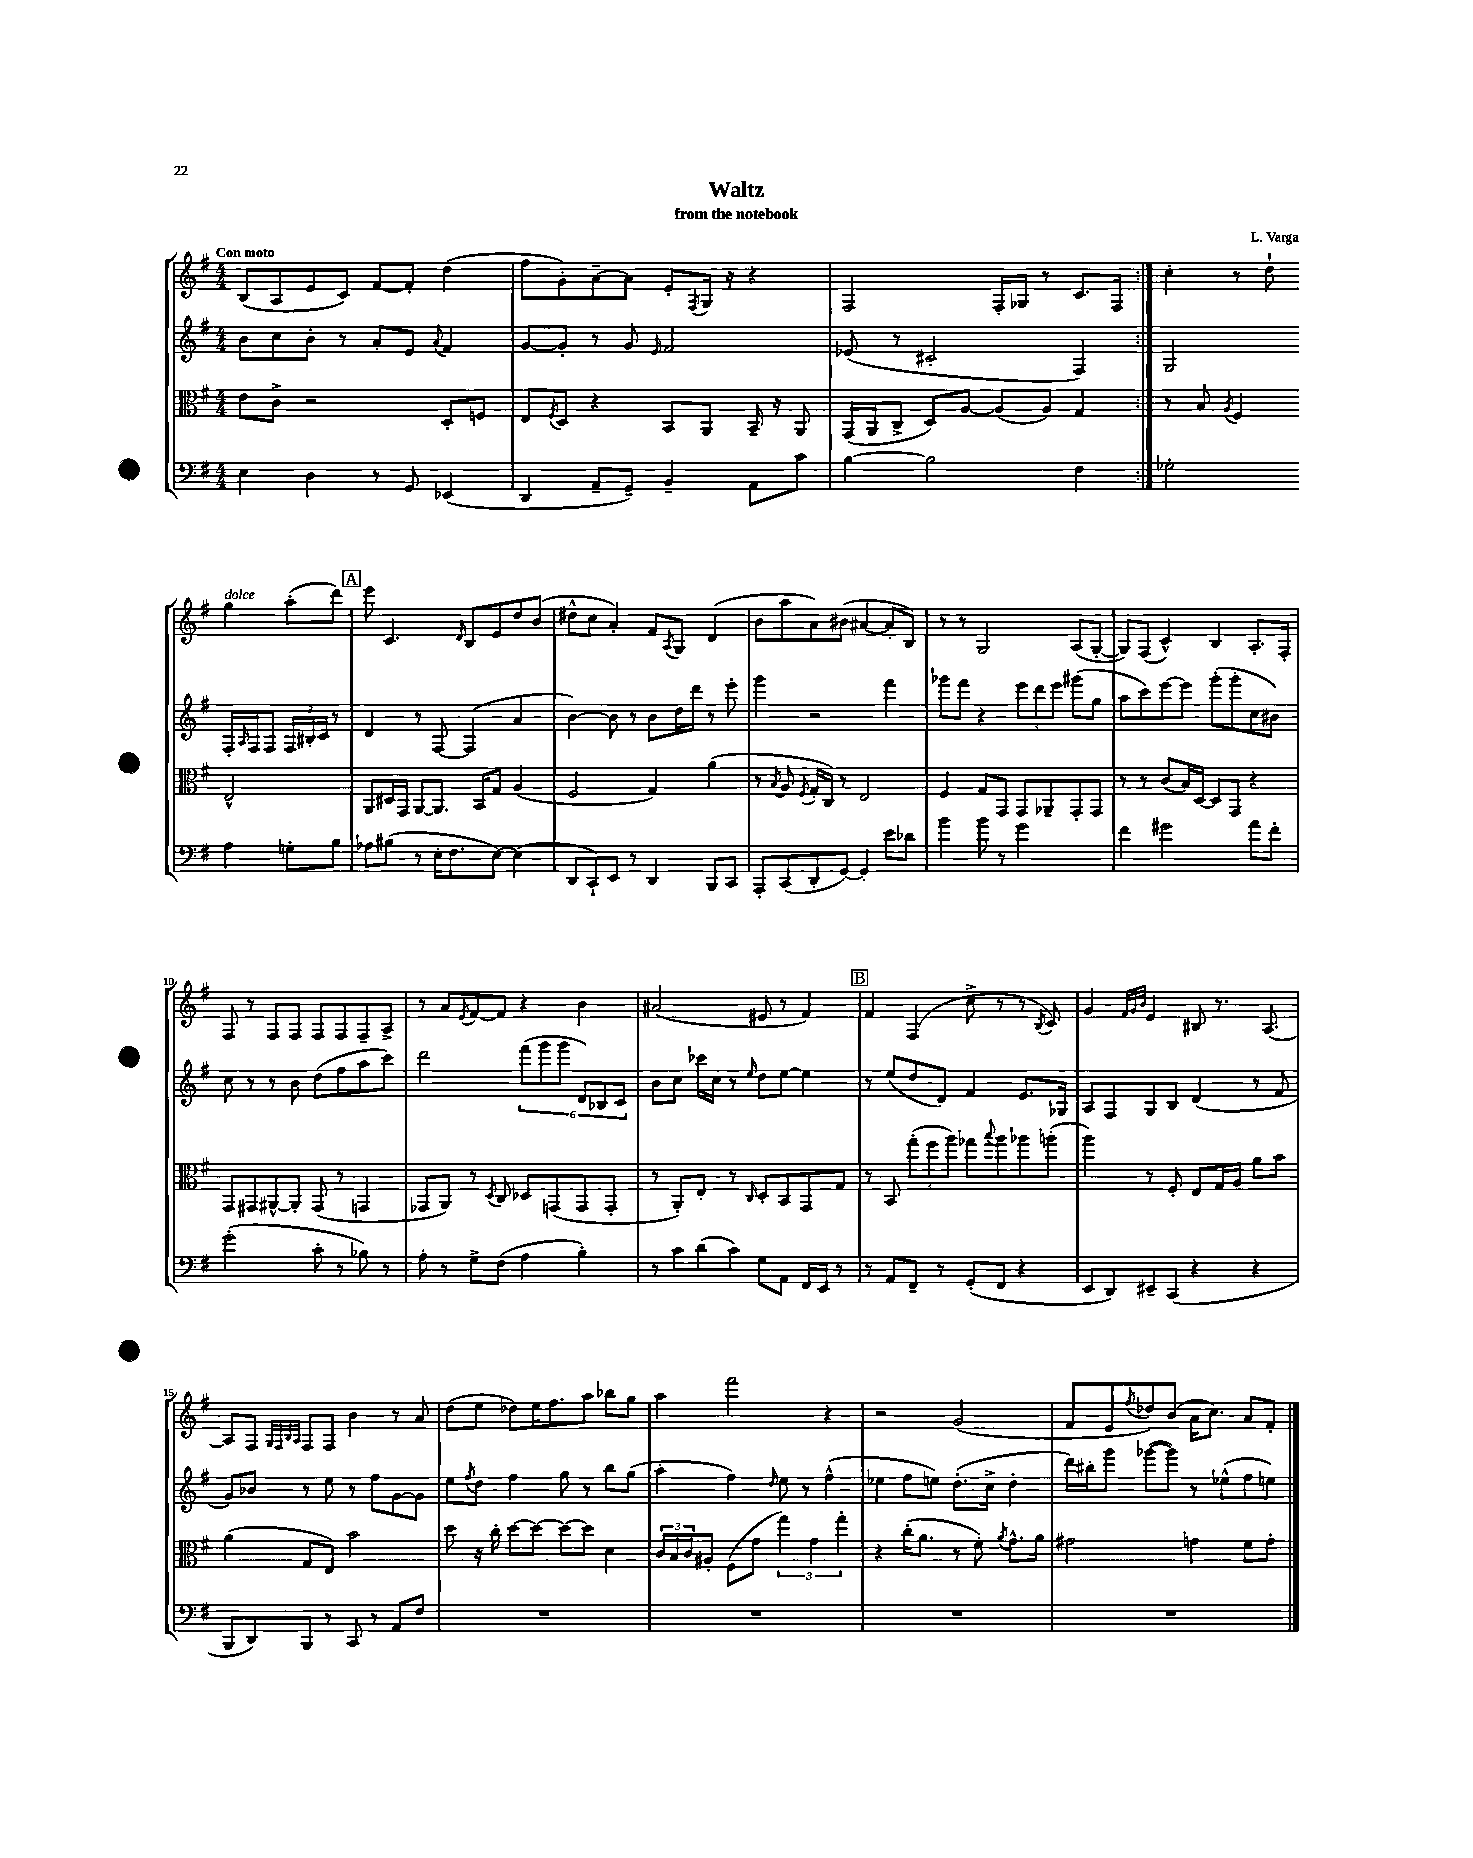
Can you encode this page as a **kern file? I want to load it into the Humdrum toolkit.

**kern	**kern	**kern	**kern
*part4	*part3	*part2	*part1
*staff4	*staff3	*staff2	*staff1
*clefF4	*clefC3	*clefG2	*clefG2
*k[f#]	*k[f#]	*k[f#]	*k[f#]
*M4/4	*M4/4	*M4/4	*M4/4
=1	=1	=1	=1
!	!	!	!LO:TX:a:B:t=Con moto
4E\	8e\L	8b\L	(8B/L
.	8c^\J	8cc\	8A/
4D\	2r	8b'\J	8e/
.	.	8r	8c/J)
8r	.	8a'/L	[8f#/L
8GG/	.	8e/J	8f#'/J]
.	.	8qqa/	.
(4EE-X/	8D'/L	4f#/	(4dd\
.	8Fn/J	.	.
=2	=2	=2	=2
4DD/	8E/L	[8g/L	8ff#\L
.	8qF#/	.	.
.	8D/J	8g'/J]	8g'\)
8AA~/L	4r	8r	[8a~\
8GG~/J)	.	8g/	8a\J]
.	.	16qqe/	.
4BB~/	8BB/L	2f#/	8e'/L
.	.	.	8qF#/
.	8AA/J	.	16G/Jk
.	.	.	16r
8AA\L	16BB~/	.	4r
.	16r	.	.
8c\J	8AA/	.	.
=3	=3	=3	=3
[4B\	(16GG/LL	(8e-X/	2F#/
.	16AA/J	.	.
.	8C^/J	8r	.
2B\]	8D/L)	2c#X'/	.
.	[8A/J	.	.
.	(8A/L]	.	16F#'/LL
.	.	.	16G-X/JJ
.	8A/J)	.	8r
4F#\	4G/	4F#/)	8.c/L
.	.	.	16F#/Jk
=4:|!	=4:|!	=4:|!	=4:|!
2G-X'\	8r	2G/	4cc'\
.	8B/	.	.
.	8qA/	.	.
.	4F#/	.	8r
.	.	.	8dd`\
!	!	!	!LO:TX:a:i:t=dolce
4A\	2E^^/	16F#'/LL	4gg\
.	.	16qqA/	.
.	.	16F#/J	.
.	.	8F#/J	.
8Gn'\L	.	24F#/LL	(8aa'\L
.	.	24B#X'/	.
.	.	24c/JJ	.
8B\J	.	8r	8ddd\J)
!!LO:LB:g=z
!!LO:REH:place=s1:t=A
=5	=5	=5	=5
8A-X\L	8AA/L	4d/	8eee\
(8B#X\J	16D#X/L	.	4.c/
.	16GG/JJ	.	.
8r	[8AA/L	8r	.
16E'\KL	8.AA/J]	[8F#/	.
8.F#\	.	.	.
.	.	.	16qqd/
.	.	(4F#/]	8B/L
.	16BB/KL	.	.
[8E\J)	8G/J	.	8e/
(4E\]	(4A/	4a/	8dd/
.	.	.	(8b/J
=6	=6	=6	=6
8DD/L	2F#/	[4b\)	8dd#X^^\L
8CC`/)	.	.	8cc\J
8EE/J	.	8b\]	4a'/)
8r	.	8r	.
4DD/	4G/)	8b\L	8f#/L
.	.	.	8qA/
.	.	16dd\L	8G/J
.	.	16ddd\JJ	.
8BBB/L	(4a\	8r	(4d/
8CC/J	.	8eee'\	.
=7	=7	=7	=7
8AAA'/L	8r	4ggg\	8b\L
.	8qB/	.	.
(8CC/	8A/	.	8aa\
.	8qF#/	.	.
8DD'/	16G'/LL	2r	8a\)
.	16C/JJ)	.	.
[8GG/J)	8r	.	(8b#X\J
4GG'/]	2E/	.	[4a#X/
8e\L	.	4fff#\	8a#'/L]
8d-X\J	.	.	8B/J)
=8	=8	=8	=8
4b\	4F#/	8ggg-X\L	8r
.	.	8fff#\J	8r
8b\	8G/L	4r	2G/
8r	8GG/J	.	.
2g\	8GG/L	12eee\L	.
.	.	12ddd\	.
.	8AA-X~/	.	.
.	.	12eee\J	.
.	8GG'/	(8ggg#X\L	(8A/L
.	8GG/J	8gg\J	[8G'/J
=9	=9	=9	=9
4f#\	8r	8aa\L	8G/L])
.	8r	8ccc\)	(8F#/J
2g#X\	(8c/L	[8eee\	4c^^/)
.	16B/L)	8eee\J]	.
.	[16D/JJ	.	.
.	8D/L]	(8ggg'\L	4B/
.	8GG/J	8ggg'\	.
8a\L	4r	8cc\	8.A'/L
8f#'\J	.	8b#X\J)	.
.	.	.	16F#'/Jk
!!LO:LB:g=z
=10	=10	=10	=10
(2g'\	8GG/L	8cc\	8F#/
.	8GG#X/	8r	8r
.	[8AA#X^^/	8r	8F#/L
.	8AA#'/J]	8b\	8F#/J
8c'\	(8GG#/	(8dd\L	8F#/L
8r	8r	8ff#\	8F#/
8B-X\)	4GGn/	8aa\	8F#~/
8r	.	8ccc\J)	8A^/J
=11	=11	=11	=11
8A'\	8GG-X/L	2ddd\	8r
8r	8AA/J)	.	8a/L
.	.	.	8qe/
8G^\L	8r	.	[8f#/
.	8qD/	.	.
(8F#\J	8C/	.	8f#/J]
4A\	8D-X/L	(12fff#\L	4r
.	.	12ggg\	.
.	(8GGn/	.	.
.	.	12ggg\J	.
4B'\)	8GG/	12d/L)	4b\
.	.	12B-X/	.
.	8GG'/J	.	.
.	.	12c/J	.
=12	=12	=12	=12
8r	8r	8b\L	(2a#X/
8c\L	8AA'/L)	8cc\J	.
(8d\	8E'/J	16ccc-X\LL	.
.	.	16cc\JJ	.
8c\J)	8r	8r	.
.	16qqC/	16qqee/	.
8G\L	8D'/L	8dd\L	8e#X/
8AA\J	8BB/	[8ee\J	8r
16FF#/LL	8GG/	4ee\]	4f#/)
16EE/JJ	.	.	.
8r	8G/J	.	.
!!LO:REH:place=s1:t=B
=13	=13	=13	=13
8r	8r	8r	4f#/
8AA/L	8BB/	(8ee/L	.
8FF#~/J	(12gg'\L	8dd/	(4F#/
.	12ff#\	.	.
8r	.	8d/J)	.
.	12aa\J)	.	.
(8GG'/L	8gg-X\L	4f#/	8cc^\
.	8qqbb/	.	.
8FF#/J	8aa\	.	8r
4r	8aa-X\	8.e/L	8r
.	.	.	8qB/
.	(8aan'\J	.	8c/)
.	.	16G-X/Jk	.
=14	=14	=14	=14
8EE/L	4aa\)	8A/L	4g/
8DD/)	.	8F#/	.
.	.	.	32qqf#/LLL
.	.	.	32qqg/
.	.	.	32qqb/JJJ
8EE#X~/	8r	8G/	4e/
(8CC/J	8F#'/	8B/J	.
4r	8E/L	(4d/	8B#X/
.	16G/L	.	8.r
.	16A/JJ	.	.
4r	8a\L	8r	.
.	.	.	[8.A/
.	8b\J	8f#/	.
!!LO:LB:g=z
=15	=15	=15	=15
8BBB/L	(4a\	8g/L)	8A/L]
8DD/)	.	8b-X/J	8F#/J
.	.	.	32qqG/LLL
.	.	.	32qqF#/
.	.	.	32qqB/
.	.	.	32qqA/JJJ
8BBB/J	8G/L	8r	8F#/L
8r	8E/J)	8ee\	8F#/J
8CC/	2b\	8r	4b\
8r	.	8ff#\L	.
8AA/L	.	[8g\	8r
8F#/J	.	8g\J]	8a/
=16	=16	=16	=16
1r	8dd\	8ee\L	(8dd\L
.	.	8qff#/	.
.	16r	8dd\J	8ee\J
.	16cc'\	.	.
.	[8dd\L	4ff#\	8dd-X\L)
.	8dd\J_	.	16ee\K
.	.	.	8.ff#\
.	8dd\L_	8gg\	.
.	8dd\J]	8r	8aa\J
.	4d\	8bb\L	8bb-X\L
.	.	(8gg\J	8gg\J
=17	=17	=17	=17
1r	24c/LL	4aa'\	4aa\
.	24B/	.	.
.	24c/J	.	.
.	8A#X'/J	.	.
.	(8F#\L	4ff#\)	2fff#\
.	8g\J	.	.
.	.	16qqdd/	.
.	6gg\)	8ee\	.
.	.	8r	.
.	6g\	.	.
.	.	(4ff#^^\	4r
.	6gg'\	.	.
=18	=18	=18	=18
1r	4r	4ee-X\	2r
.	(16cc'\KL	8ff#\L	.
.	8.a\J	.	.
.	.	8een\J)	.
.	8r	(8.dd'\L	(2g/
.	8f#'\)	.	.
.	.	16cc^\Jk	.
.	8qa/	.	.
.	8.g^^\L	4dd'\	.
.	16a\Jk	.	.
=19	=19	=19	=19
1r	2g#X\	16ddd\LL)	8f#/L
.	.	16bb#X'\J	.
.	.	8ggg\J	8e/
.	.	.	8qff#/
.	.	([8ggg-X\L	8dd-X/)
.	.	8ggg-\J])	(8b/J
.	4gn\	8r	16a\KL
.	.	.	8.cc\J)
.	.	(8ee-X^^\L	.
.	8f#\L	8ff#\	8a/L
.	8g'\J	8een\J)	8f#'/J
==	==	==	==
*-	*-	*-	*-
